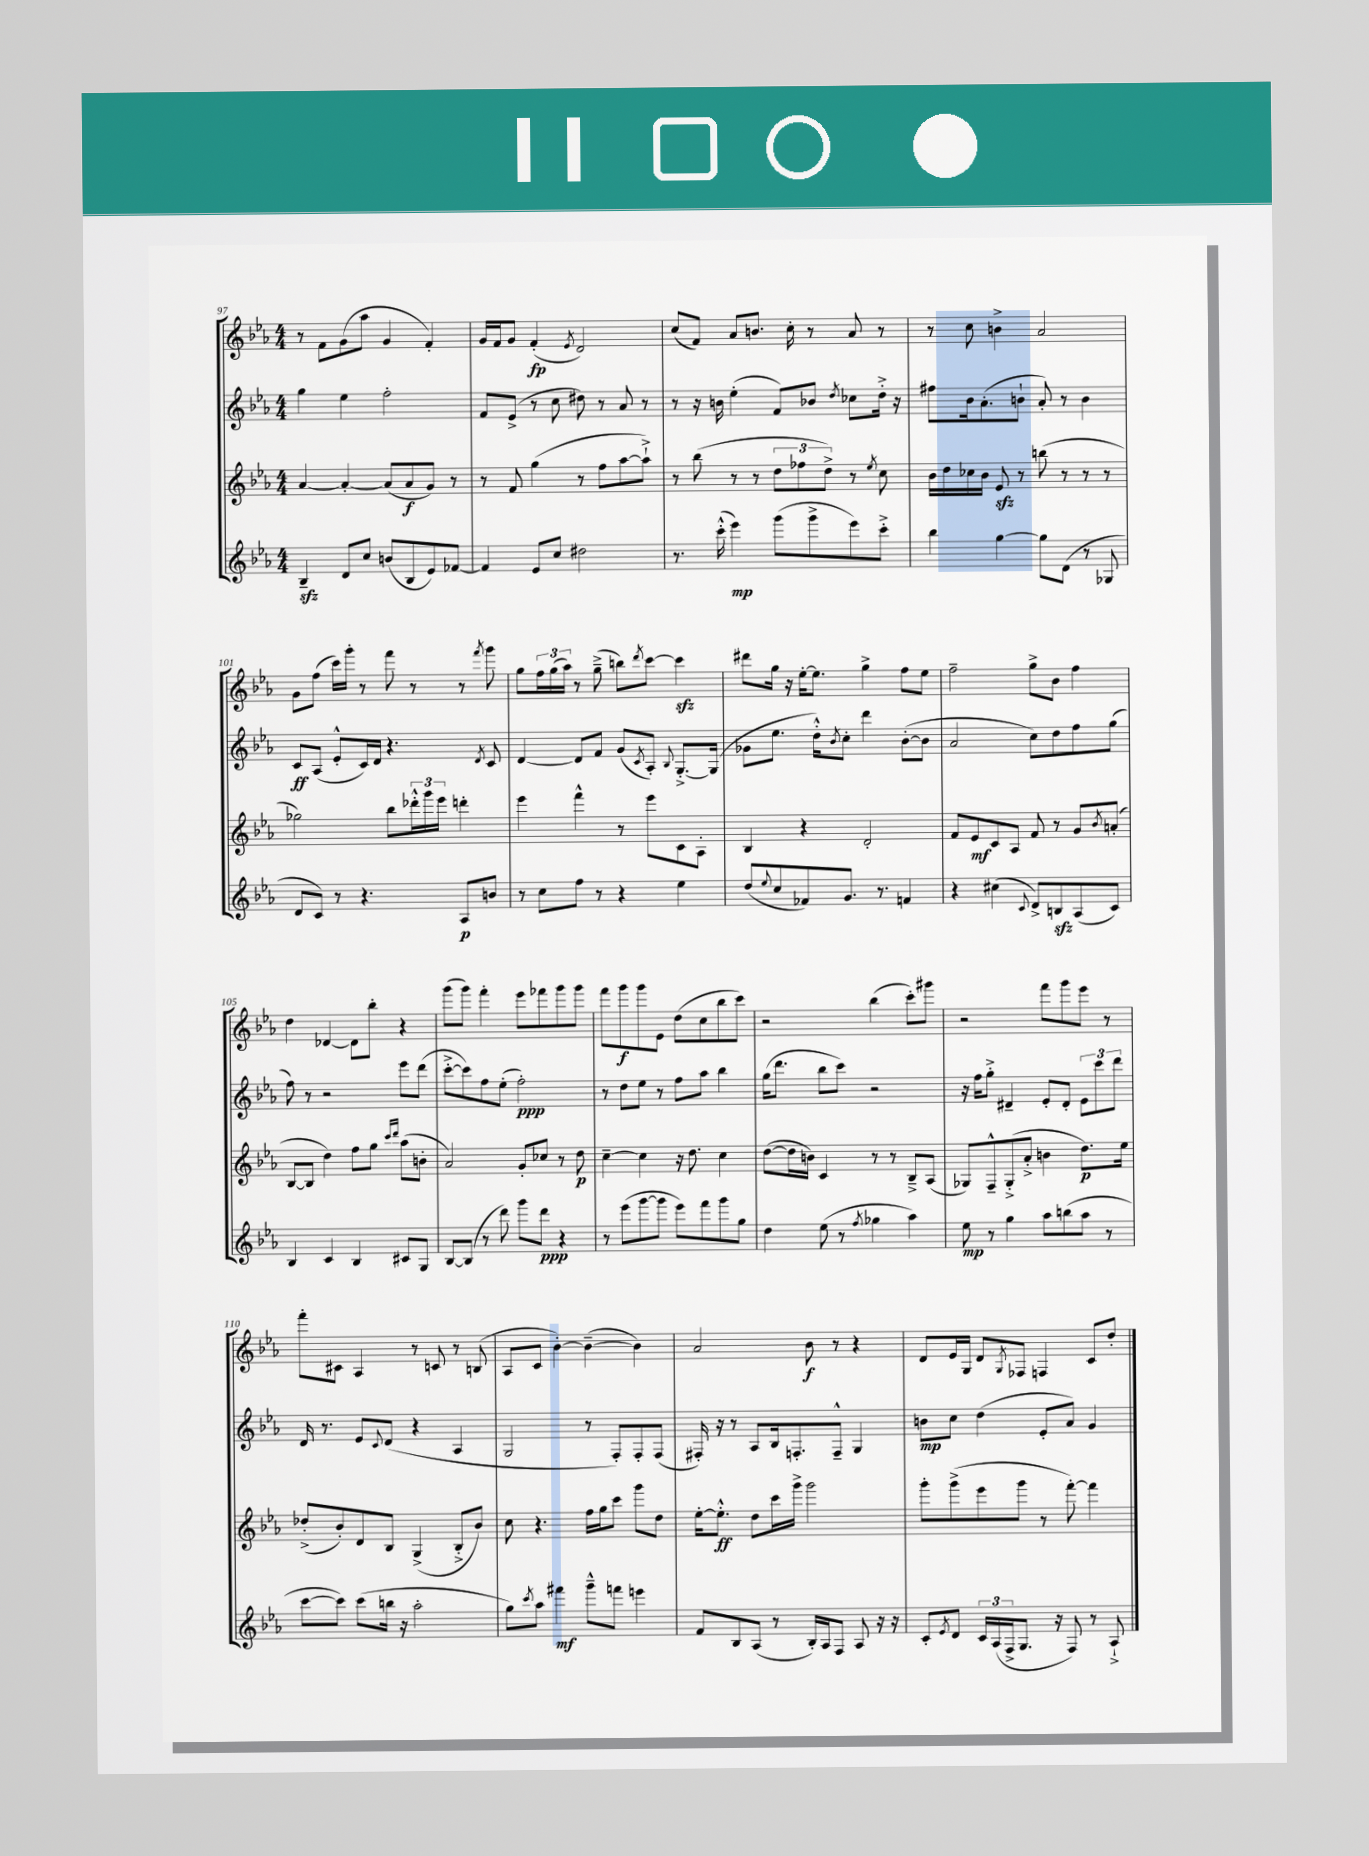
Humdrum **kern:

**kern	**kern	**kern	**kern
*staff4	*staff3	*staff2	*staff1
*clefG2	*clefG2	*clefG2	*clefG2
*k[b-e-a-]	*k[b-e-a-]	*k[b-e-a-]	*k[b-e-a-]
*M4/4	*M4/4	*M4/4	*M4/4
4B-~	[4a-	4gg	8r
.	.	.	8f
8d	4a-'_	4ee-	(8g
8cc	.	.	8aa-
(8b	(8a-]	2ff'	4g
8B-	8a-	.	.
8e-)	8g)	.	4f')
[8f-	8r	.	.
=	=	=	=
4f-]	8r	8f	16g
.	.	.	16f
.	8f	(8e-^	8g
8e-	(4gg	8r	(4f'
8cc	.	8cc	.
.	.	.	8qe-
2dd#	8r	8dd#)	2d)
.	8ff	8r	.
.	[8aa-	8a-	.
.	8aa-`^])	8r	.
=	=	=	=
8.r	8r	8r	(8cc
.	(8bb-	16r	8f)
(16ccc'^^	.	16b	.
4eee-)	8r	(4ee-'	8a-
.	8r	.	8.b
(8ggg	12dd	8f)	.
.	.	.	16cc'
.	12ff-	.	.
8ggg^	.	8b-	8r
.	12dd^)	.	.
.	.	8qdd	.
8eee-)	8r	8cc-	8a-
.	8qee-	.	.
8ccc'^	8cc	16dd'^	8r
.	.	16r	.
=	=	=	=
4bb-	16b-	8ff#	8r
.	16dd	.	.
.	16cc-	16b-	8cc
.	16b-	(8.a-'	.
[4gg	8e-	.	4b^
.	8r	8b`	.
8gg]	(8bb	8a-')	2a-
(8d	8r	8r	.
8r	8r	4b	.
8G-	8r	.	.
=	=	=	=
8d	2gg-)	8c	8g
8c)	.	(8A-	(8ff
8r	.	8e-'^^	16ccc)
.	.	.	16ggg'
4.r	.	16c)	8r
.	.	16d	.
.	8bb-	4.r	8fff
.	24ddd-'^^	.	8r
.	24ggg	.	.
.	24eee-	.	.
8A-	4ddd'	.	8r
.	.	8qd	8qfff
8b	.	8c	8ggg
=	=	=	=
8r	4eee-	[4d	8gg
8cc	.	.	24ff
.	.	.	(24gg
.	.	.	24aa-)
8ff	4fff^^	8d]	8r
8r	.	8f	(8gg~^
4r	8r	(8g	8bb)
.	.	8qc	8qddd
.	8eee-	8A-')	[8ccc
.	.	8qqB-	.
4ee-	8c	[8.G'^	4ccc]
.	8A-'	.	.
.	.	(16G]	.
=	=	=	=
(8dd	4B-	8g-	8ddd#
8qqee-	.	.	.
8cc	.	8.ee-	16gg
.	.	.	16r
8f-)	4r	.	[16ee-'
.	.	16dd'^^)	8.ee-]
.	.	8qb-	.
8.g	.	8cc'	.
.	2d'	4ddd	4gg^
8.r	.	.	.
4f	.	([8b-'	8ff
.	.	8b-]	8ee-
=	=	=	=
4r	8f	2a-	2ff~
.	8e-	.	.
(4cc#	8c	.	.
.	8A-	.	.
8qqc	.	.	.
8d^)	8f	8cc)	8gg^
8B	8r	8dd	8b-
(8A-	8g	8ff	4ff
.	8qb-	.	.
8c)	(8a'	(8gg	.
=	=	=	=
4B-	[8B-	8ff)	4dd
.	8B-]	8r	.
4c	4dd)	2r	[4d-
4B-	8ff	.	8d-]
.	8gg	.	8bb-'
.	16qqccc	.	.
.	16qqddd	.	.
8c#	(8aa-	8eee-	4r
8G	8b'	(8ddd	.
=	=	=	=
[8B-	2a-)	[8ccc'^	(8ggg
(8B-]	.	8ccc])	8ggg)
8r	.	8ff	4fff'
8ddd)	.	(8ee-'	.
8ggg	8g'	2ff')	8eee-
8ddd	8cc-	.	8fff-
4r	8r	.	8ggg
.	8dd	.	8ggg
=	=	=	=
8r	[4cc~	8r	8fff
(8eee-	.	8dd	8ggg
[8ggg	4cc]	8ee-	8ggg
8ggg]	.	8r	8e-
8eee-)	16r	8ff	(8dd
.	8.dd	.	.
8fff	.	8aa-	8cc
8ggg	4cc	4bb-	8bb-
8gg	.	.	8ccc)
=	=	=	=
4dd	([8dd	(16gg	2r
.	.	8.ddd	.
.	16dd]	.	.
.	16b)	.	.
(8ee-	4c	8bb-	.
8r	.	8ccc)	.
8qff	.	.	.
4gg-	8r	2r	(4bb-
.	8r	.	.
4aa-)	8B-~^	.	8ccc')
.	(8A-	.	8ggg#
=	=	=	=
8ee-	8G-)	16r	2r
.	.	16ff	.
8r	8F~^^	8gg'^	.
4gg	(8G-'^	4d#~	.
.	8a-'^	.	.
8aa-	4b	8e-'	8fff
(8bb	.	8d#'	8ggg
8aa-	8.dd)	12e-	8eee-
.	.	12ccc	.
8r	.	.	8r
.	.	12ddd	.
.	16ee-	.	.
=	=	=	=
[8ccc	(8dd-'^	16d	8fff'
.	.	8.r	.
8ccc])	8b-')	.	8c#
(8ccc	8d	8e-	4A-
.	.	8qqc	.
16bb	8B-	(8d	.
16r	.	.	.
2aa-'	(4G^	4r	8r
.	.	.	8c
.	8B-'^	4A-	8r
.	8b-)	.	(8B
=	=	=	=
8gg)	8cc	2G	8A-
8qccc	.	.	.
8aa-	4.r	.	8c
4fff#	.	.	[4b-')
8ggg~^^	16ff	8r	(4b-~_
.	16gg	.	.
8fff	8ccc	8F')	.
4eee	8ggg	8F'	4b-])
.	8dd	(8F	.
=	=	=	=
8f	[16ee-'	16F#')	2a-
.	8.ee-'^^]	16r	.
8B-	.	8r	.
(8A-	8dd	8A-	.
8r	16ccc	16B-	.
.	16ggg^	8.F'	.
16B-')	2ggg	.	8b-
16A-	.	.	.
8F	.	8F~^^	8r
8A-	.	4G	4r
16r	.	.	.
16r	.	.	.
=	=	=	=
8c'	8ggg'	8b	8d
8qe-	.	.	.
8d	(8ggg^	8cc	16e-
.	.	.	16G
24c	8eee-	(4dd	8d
(24A-	.	.	.
24F^	.	.	.
.	.	.	8qG
8.G	8ggg	.	8F-
.	8r	8e-'	4F
16r	.	.	.
8F)	[8fff')	8a-)	.
8r	4fff]	4g	8c
8A-`^	.	.	8dd'
==	==	==	==
*-	*-	*-	*-
